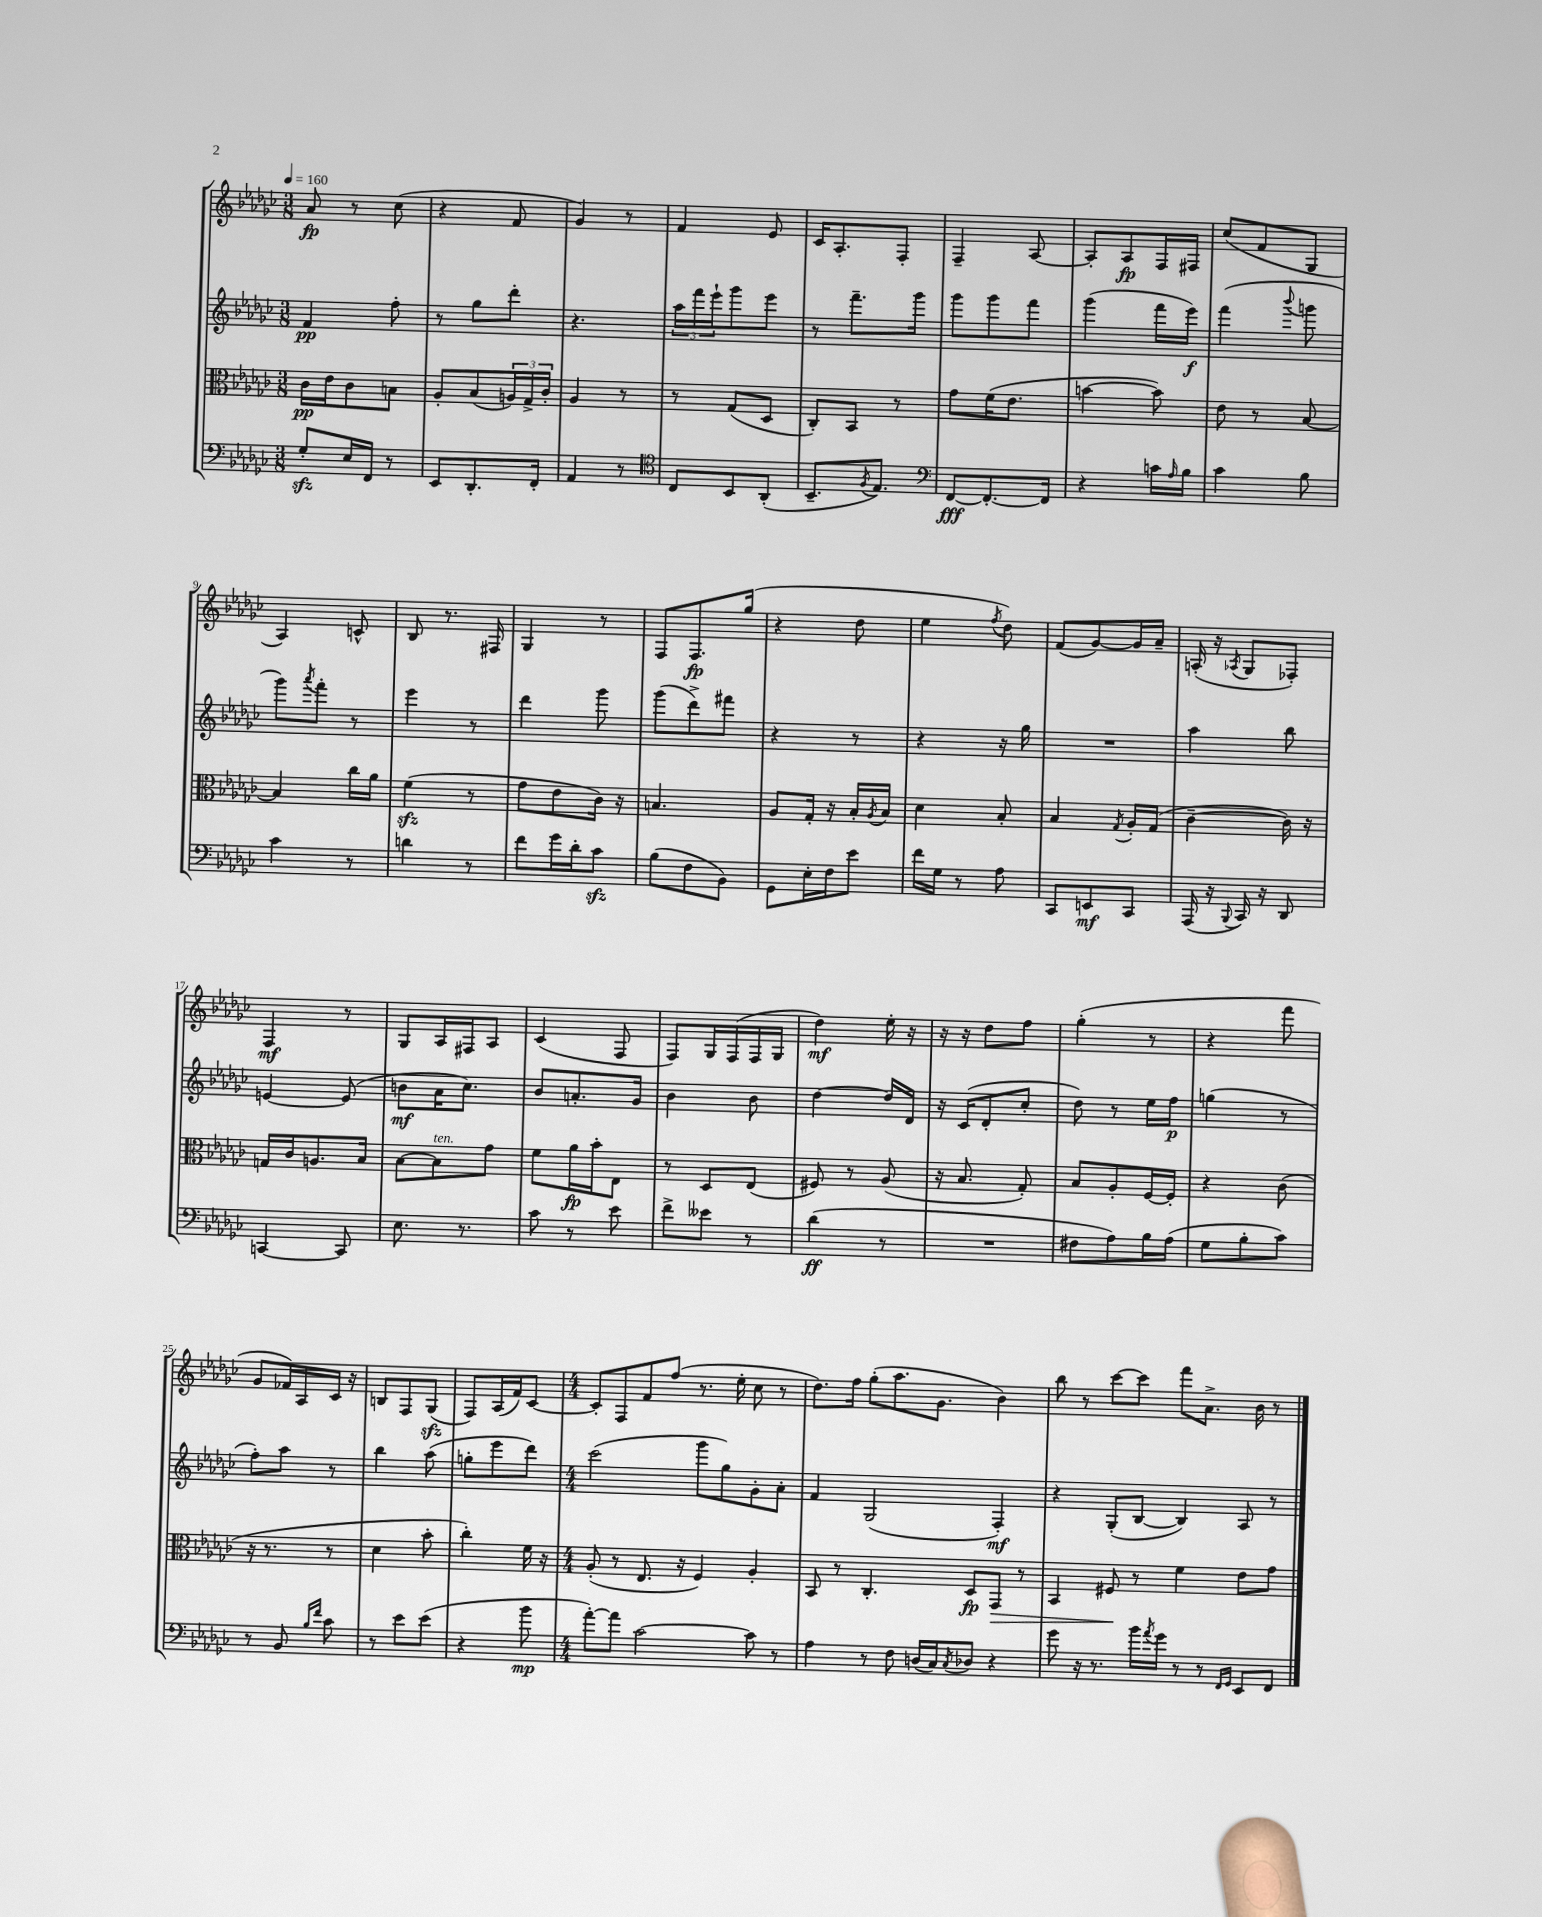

**kern	**dynam	**kern	**dynam	**kern	**dynam	**kern	**dynam
*part4	*part4	*part3	*part3	*part2	*part2	*part1	*part1
*staff4	*staff4	*staff3	*staff3	*staff2	*staff2	*staff1	*staff1
*clefF4	*	*clefC3	*	*clefG2	*	*clefG2	*
*k[b-e-a-d-g-c-]	*	*k[b-e-a-d-g-c-]	*	*k[b-e-a-d-g-c-]	*	*k[b-e-a-d-g-c-]	*
*M3/8	*	*M3/8	*	*M3/8	*	*M3/8	*
*MM160	*	*MM160	*	*MM160	*	*MM160	*
=1	=1	=1	=1	=1	=1	=1	=1
8G-zz'/L	.	16c-\LL	pp	4f/	pp	8a-/	fp
.	.	16e-\J	.	.	.	.	.
16E-/L	.	8c-\	.	.	.	8r	.
16FF/JJ	.	.	.	.	.	.	.
8r	.	8Bn\J	.	8ff'\	.	(8cc-\	.
=2	=2	=2	=2	=2	=2	=2	=2
8EE-/L	.	8A-'/L	.	8r	.	4r	.
8.DD-'/	.	(8B-/	.	8gg-\L	.	.	.
.	.	24An/L)	.	8ddd-'\J	.	8f/	.
.	.	24G-^/	.	.	.	.	.
16FF'/Jk	.	.	.	.	.	.	.
.	.	24c-'/JJ	.	.	.	.	.
=3	=3	=3	=3	=3	=3	=3	=3
4AA-/	.	4A-/	.	4.r	.	4g-/)	.
8r	.	8r	.	.	.	8r	.
=4	=4	=4	=4	=4	=4	=4	=4
*clefC4	*	*	*	*	*	*	*
8C-/L	.	8r	.	24aa-\LL	.	4f/	.
.	.	.	.	24fff\	.	.	.
.	.	.	.	24eee-`\J	.	.	.
8BB-/	.	(8G-/L	.	8ggg-\	.	.	.
(8AA-'/J	.	8D-/J	.	8eee-\J	.	8e-/	.
=5	=5	=5	=5	=5	=5	=5	=5
8.BB-~/L	.	8C-'/L)	.	8r	.	16c-/KL	.
.	.	.	.	.	.	8.A-'/	.
.	.	8BB-/J	.	8.fff~\L	.	.	.
8qF/	.	.	.	.	.	.	.
8.E-/J)	.	.	.	.	.	.	.
.	.	8r	.	.	.	8F'/J	.
.	.	.	.	16ggg-\Jk	.	.	.
=6	=6	=6	=6	=6	=6	=6	=6
*clefF4	*	*	*	*	*	*	*
[8FF/L	fff	8g-\L	.	8ggg-\L	.	4F~/	.
8.FF'/_	.	(16f\K	.	8ggg-\	.	.	.
.	.	8.e-\J	.	.	.	.	.
.	.	.	.	8fff\J	.	[8A-/	.
16FF/Jk]	.	.	.	.	.	.	.
=7	=7	=7	=7	=7	=7	=7	=7
4r	.	[4bn\	.	(4ggg-\	.	8A-'/L]	.
.	.	.	.	.	.	8A-/	fp
16cn\LL	.	8b\])	.	16fff\LL	.	16F/L	.
16qqA-/	.	.	.	.	.	.	.
16B-\JJ	.	.	.	16eee-\JJ)	f	16F#X/JJ	.
=8	=8	=8	=8	=8	=8	=8	=8
4c-\	.	8e-\	.	(4fff\	.	(8cc-/L	.
.	.	8r	.	.	.	8f/	.
.	.	.	.	8qqbbb-/	.	.	.
8B-\	.	[8B-/	.	8gggn\	.	8G-/J	.
!!LO:LB:g=z
=9	=9	=9	=9	=9	=9	=9	=9
4c-\	.	4B-/]	.	8ggg-\L)	.	4A-/)	.
.	.	.	.	8qaaa-/	.	.	.
.	.	.	.	8fff'\J	.	.	.
8r	.	16cc-\LL	.	8r	.	8cn^^/	.
.	.	16a-\JJ	.	.	.	.	.
=10	=10	=10	=10	=10	=10	=10	=10
4dn\	.	(4fzz\	.	4eee-\	.	8B-/	.
.	.	.	.	.	.	8.r	.
8r	.	8r	.	8r	.	.	.
.	.	.	.	.	.	16F#X/	.
=11	=11	=11	=11	=11	=11	=11	=11
8f\L	.	8g-\L	.	4ddd-\	.	4G-/	.
16g-\L	.	8e-\	.	.	.	.	.
16d-'\J	.	.	.	.	.	.	.
8c-zz\J	.	16c-\Jk)	.	8ggg-\	.	8r	.
.	.	16r	.	.	.	.	.
=12	=12	=12	=12	=12	=12	=12	=12
(8B-\L	.	4.Bn/	.	(8ggg-\L	.	8F/L	.
8F\	.	.	.	8ddd-^\)	.	8.F/	fp
8BB-\J)	.	.	.	8fff#X\J	.	.	.
.	.	.	.	.	.	(16gg-/Jk	.
=13	=13	=13	=13	=13	=13	=13	=13
8GG-\L	.	8A-/L	.	4r	.	4r	.
16E-'\L	.	16G-'/Jk	.	.	.	.	.
16F\J	.	16r	.	.	.	.	.
8e-\J	.	16B-'/LL	.	8r	.	8dd-\	.
.	.	8qA-/	.	.	.	.	.
.	.	16B-/JJ	.	.	.	.	.
=14	=14	=14	=14	=14	=14	=14	=14
16f\LL	.	4d-\	.	4r	.	4ee-\	.
16G-\JJ	.	.	.	.	.	.	.
8r	.	.	.	.	.	.	.
.	.	.	.	.	.	8qff/	.
8A-\	.	8B-'/	.	16r	.	8dd-\)	.
.	.	.	.	16gg-\	.	.	.
=15	=15	=15	=15	=15	=15	=15	=15
8CC-/L	.	4B-/	.	4.r	.	(8f/L	.
8EEn/	mf	.	.	.	.	[8g-/)	.
.	.	8qG-/	.	.	.	.	.
8CC-/J	.	16A-'/LL	.	.	.	16g-/L]	.
.	.	(16G-/JJ	.	.	.	16a-~/JJ	.
=16	=16	=16	=16	=16	=16	=16	=16
(16AAA-/	.	[4c-~\	.	4aa-\	.	(16An'/	.
16r	.	.	.	.	.	16r	.
8qqBBB-/	.	.	.	.	.	8qA-X/	.
16CC-/)	.	.	.	.	.	8G-/L	.
16r	.	.	.	.	.	.	.
8DD-/	.	16c-\])	.	8bb-\	.	8F-X'/J)	.
.	.	16r	.	.	.	.	.
!!LO:LB:g=z
=17	=17	=17	=17	=17	=17	=17	=17
[4CCn/	.	16Gn/LL	.	[4en/	.	4F/	mf
.	.	16c-/J	.	.	.	.	.
.	.	8.An/	.	.	.	.	.
8CC/]	.	.	.	(8e/]	.	8r	.
.	.	16B-/Jk	.	.	.	.	.
=18	=18	=18	=18	=18	=18	=18	=18
8.E-\	.	[8B-\L	.	8bn\L	mf	8G-/L	.
!	!	!LO:TX:a:i:t=ten.	!	!	!	!	!
.	.	8B-\]	.	16a-\K	.	16A-/L	.
8.r	.	.	.	8.cc-\J)	.	16F#X/J	.
.	.	8g-\J	.	.	.	8A-/J	.
=19	=19	=19	=19	=19	=19	=19	=19
8c-\	.	8f\L	.	8b-/L	.	(4c-/	.
8r	.	16a-\L	fp	8.an'/	.	.	.
.	.	16b-'\J	.	.	.	.	.
8e-\	.	8E-\J	.	.	.	8F/	.
.	.	.	.	16g-/Jk	.	.	.
=20	=20	=20	=20	=20	=20	=20	=20
8f^\L	.	8r	.	4b-\	.	8F/L)	.
8e--X\J	.	8D-/L	.	.	.	16G-/L	.
.	.	.	.	.	.	(16F/	.
8r	.	(8E-/J	.	8b-\	.	16F/	.
.	.	.	.	.	.	16G-/JJ	.
=21	=21	=21	=21	=21	=21	=21	=21
(4d-\	ff	8F#X/)	.	[4dd-\	.	4dd-\)	mf
.	.	8r	.	.	.	.	.
8r	.	(8A-/	.	16dd-/LL]	.	16ee-'\	.
.	.	.	.	16d-/JJ	.	16r	.
=22	=22	=22	=22	=22	=22	=22	=22
4.r	.	16r	.	16r	.	16r	.
.	.	8.B-/	.	(16c-/KL	.	16r	.
.	.	.	.	8d-'/	.	8dd-\L	.
.	.	8G-'/)	.	8cc-'/J	.	8ff\J	.
=23	=23	=23	=23	=23	=23	=23	=23
8F#X\L	.	8B-/L	.	8dd-\)	.	(4gg-'\	.
8A-\)	.	8A-'/	.	8r	.	.	.
16B-\L	.	[16F/L	.	16ee-\LL	.	8r	.
(16A-\JJ	.	16F'/JJ]	.	16ff\JJ	p	.	.
=24	=24	=24	=24	=24	=24	=24	=24
8G-\L	.	4r	.	(4ggn\	.	4r	.
8B-'\	.	.	.	.	.	.	.
8c-\J)	.	(8c-\	.	8r	.	8fff\	.
!!LO:LB:g=z
=25	=25	=25	=25	=25	=25	=25	=25
8r	.	16r	.	8ff'\L)	.	8g-/L	.
.	.	8.r	.	.	.	.	.
8BB-/	.	.	.	8aa-\J	.	16f-X/L)	.
.	.	.	.	.	.	16A-/	.
16qqB-/LL	.	.	.	.	.	.	.
16qqf/JJ	.	.	.	.	.	.	.
8c-\	.	8r	.	8r	.	16c-/JJ	.
.	.	.	.	.	.	16r	.
=26	=26	=26	=26	=26	=26	=26	=26
8r	.	4d-\	.	4bb-\	.	8Bn/L	.
8e-\L	.	.	.	.	.	8F/	.
(8e-\J	.	8b-'\	.	(8aa-\	.	(8G-zz/J	.
=27	=27	=27	=27	=27	=27	=27	=27
4r	.	4cc-'\)	.	8ggn'\L	.	8F/L)	.
.	.	.	.	8eee-\	.	(16A-/L	.
.	.	.	.	.	.	16f/J)	.
8b-\	mp	16f\	.	8ddd-\J)	.	[8c-/J	.
.	.	16r	.	.	.	.	.
=28	=28	=28	=28	=28	=28	=28	=28
*M4/4	*	*M4/4	*	*M4/4	*	*M4/4	*
[8a-'\L)	.	(8A-'/	.	(2ccc-\	.	8c-'/L]	.
8a-\J]	.	8r	.	.	.	8F/	.
[2c-\	.	8.E-/	.	.	.	8f/	.
.	.	.	.	.	.	(8ff/J	.
.	.	16r	.	.	.	.	.
.	.	4F/)	.	8ggg-\L	.	8.r	.
.	.	.	.	8gg-\)	.	.	.
.	.	.	.	.	.	16ee-'\	.
8c-\]	.	4A-'/	.	8g-'\	.	8cc-\	.
8r	.	.	.	8a-'\J	.	8r	.
=29	=29	=29	=29	=29	=29	=29	=29
4A-\	.	8BB-/	.	4f/	.	8.dd-\L)	.
.	.	8r	.	.	.	.	.
.	.	.	.	.	.	16ff\Jk	.
8r	.	4.C-'/	.	(2G-/	.	(8gg-'\L	.
8F\	.	.	.	.	.	8.aa-\	.
(16Dn/LL	.	.	.	.	.	.	.
16C-/J)	.	.	.	.	.	8.g-\J	.
8qC-/	.	.	.	.	.	.	.
8D-X/J	.	8D-/L	fp	.	.	.	.
!	!	!	!LO:HP:b	!	!	!	!
4r	.	8GG-/J	>	4F'/)	mf	4b-\)	.
.	.	8r	.	.	.	.	.
=30	=30	=30	=30	=30	=30	=30	=30
8g-\	.	4BB-/	.	4r	.	8bb-\	.
16r	.	.	.	.	.	8r	.
8.r	.	.	.	.	.	.	.
.	.	8F#X/	.	(8G-'/L	.	[8ccc-\L	.
16b-\LL	.	8r	]	[8B-/J	.	8ccc-\J]	.
8qa-/	.	.	.	.	.	.	.
16g-\JJ	.	.	.	.	.	.	.
8r	.	4f\	.	4B-/])	.	8fff\L	.
8r	.	.	.	.	.	8.a-^\J	.
16qqFF/LL	.	.	.	.	.	.	.
16qqGG-/JJ	.	.	.	.	.	.	.
8EE-/L	.	8e-\L	.	8A-/	.	.	.
.	.	.	.	.	.	16b-\	.
8FF/J	.	8g-\J	.	8r	.	8r	.
==	==	==	==	==	==	==	==
*-	*-	*-	*-	*-	*-	*-	*-
